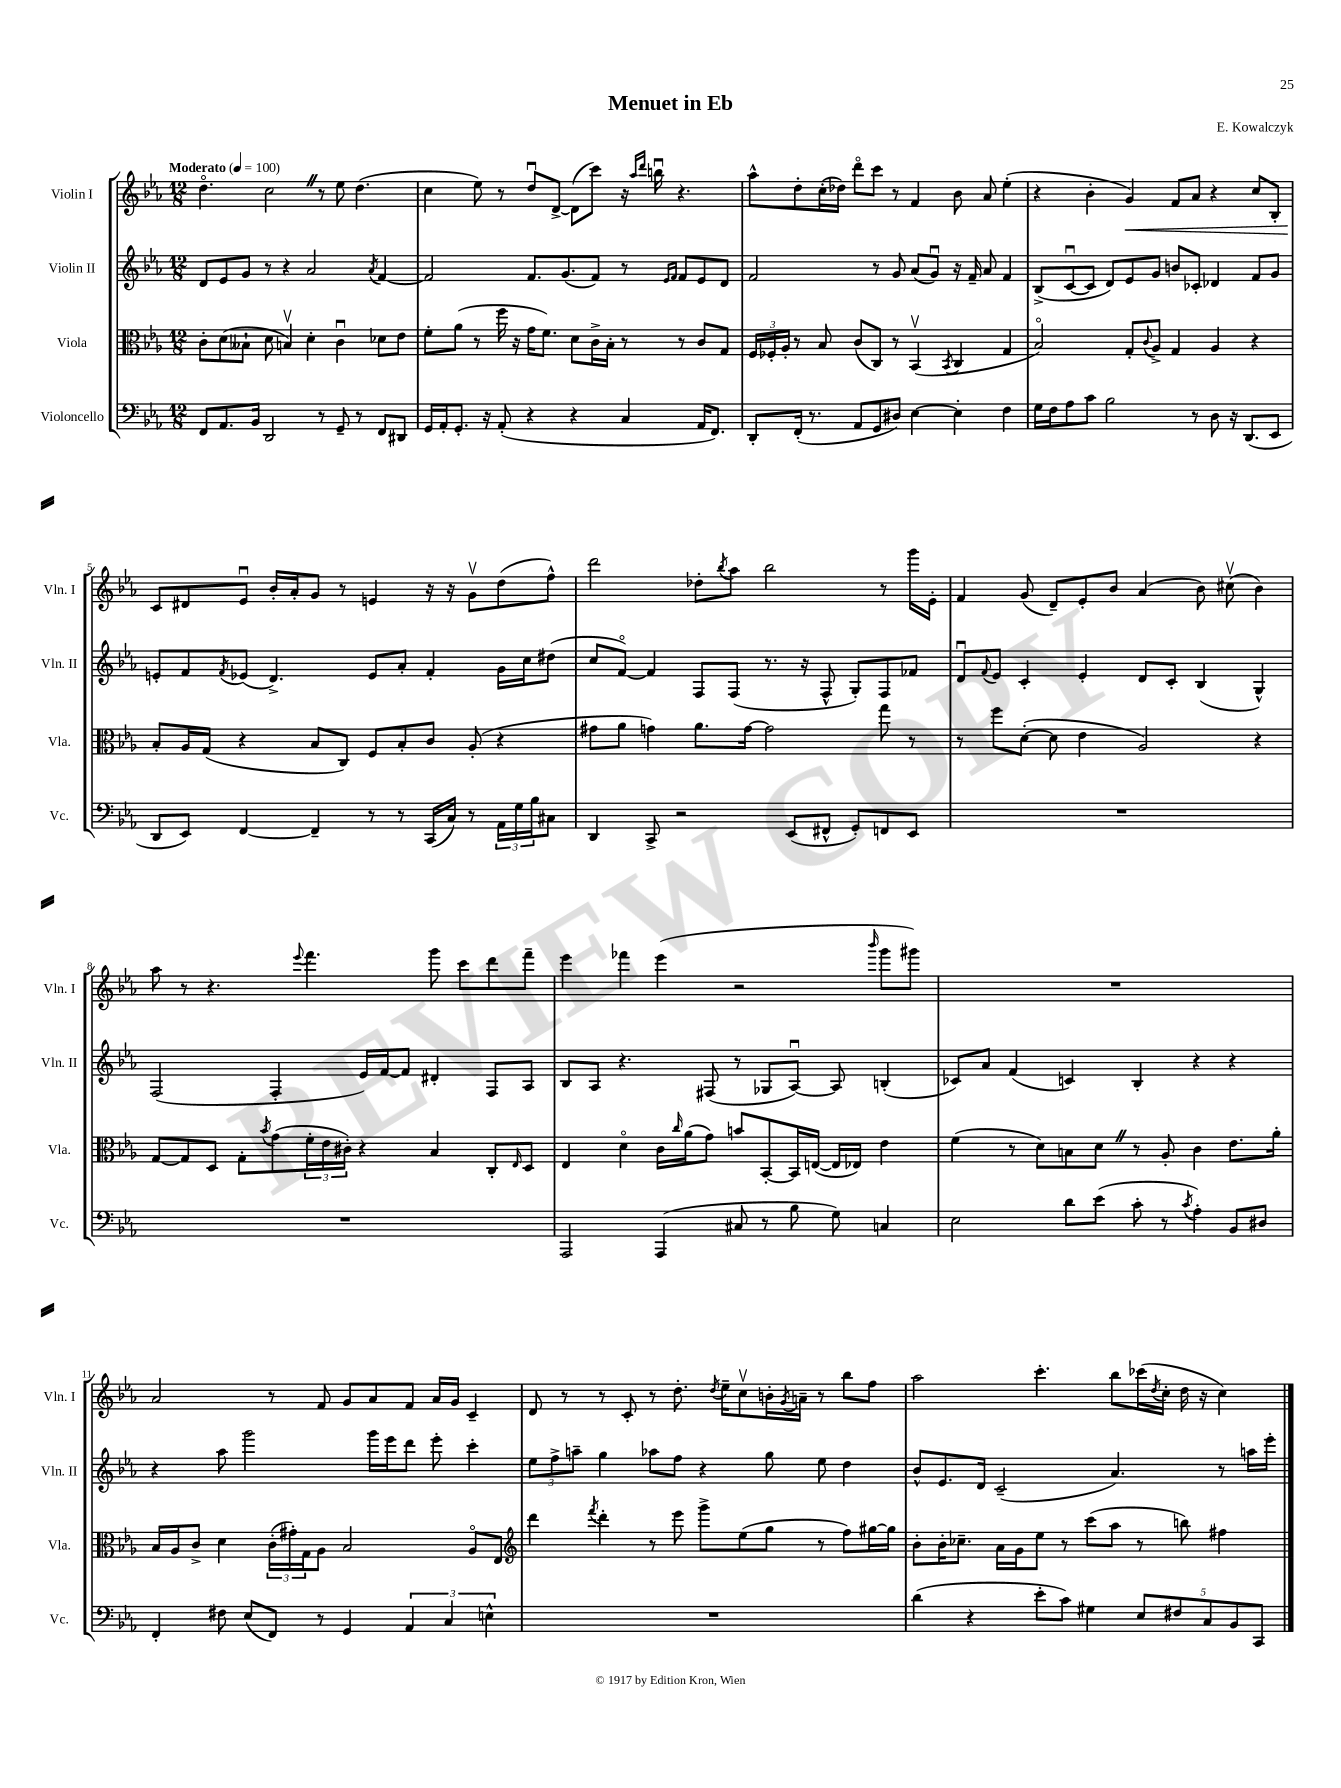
\header { title = "Menuet in Eb" composer = "E. Kowalczyk" }
<<
\new StaffGroup <<
\new Staff = "s0" \with { instrumentName = "Violin I" shortInstrumentName = "Vln. I" } {
    \clef treble \key ees \major \numericTimeSignature \time 12/8 \tempo "Moderato" 4 = 100
    d''4.\flageolet c''2 \once \override BreathingSign.text = \markup { \musicglyph "scripts.caesura.straight" } \breathe r8 ees''8 d''4.( |
    c''4 ees''8) r8 d''8\downbow d'8~-> d'8( c'''8) r16 \grace { aes''16 d'''16 } b''16\downbow r4. |
    aes''8-^ d''8-. c''16-.( des''16) d'''8\flageolet c'''8 r8 f'4 bes'8 aes'8 ees''4-.( |
    r4 bes'4-. g'4\<) f'8 aes'8 r4 c''8 bes8-. |
    c'8\! dis'8 ees'8\downbow bes'16-. aes'16-. g'8 r8 e'4 r16 r16 g'8\upbow d''8( f''8-^) |
    d'''2 des''8-. \acciaccatura { bes''8 } aes''8 bes''2 r8 g'''16 ees'16-. |
    f'4 g'8( d'8--) ees'8-. bes'8 aes'4( bes'8) cis''8\upbow( bes'4) |
    aes''8 r8 r4. \appoggiatura { ees'''8 } f'''4. g'''8 c'''8 d'''8 f'''8-- |
    ees'''4 fes'''4 ees'''4( r2 \grace { bes'''16 } g'''8 gis'''8) |
    R1. |
    aes'2 r8 f'8 g'8 aes'8 f'8 aes'16 g'16 c'4-- |
    d'8 r8 r8 c'8-. r8 d''8.-. \acciaccatura { d''8 } ees''16-- c''8\upbow b'16-. \acciaccatura { g'8 } a'16-- r8 bes''8 f''8 |
    aes''2 c'''4.-. bes''8 ces'''16( \acciaccatura { d''8 } c''16-. d''16 r16 c''4) \bar "|." |
}
\new Staff = "s1" \with { instrumentName = "Violin II" shortInstrumentName = "Vln. II" } {
    \clef treble \key ees \major \numericTimeSignature \time 12/8
    d'8 ees'8 g'8 r8 r4 aes'2 \acciaccatura { aes'8 } f'4~ |
    f'2 f'8. g'8.( f'8) r8 \grace { ees'16 f'16 } f'8 ees'8 d'8 |
    f'2 r8 g'8 aes'8( g'8\downbow) r16 f'16-- aes'8 f'4 |
    bes8->( c'8~\downbow c'8 d'8) ees'8 g'8 b'8 ces'8-. des'4 f'8 g'8 |
    e'8-. f'8 \acciaccatura { f'8 } ees'8( d'4.->) ees'8 aes'8-. f'4-. g'16 c''16 dis''8( |
    c''8 f'8~\flageolet) f'4 f8 f8( r8. r16 f8-^ g8-.) f8 fes'8 |
    d'8\downbow \appoggiatura { f'8 } ees'8 c'4-. ees'4-. d'8 c'8-. bes4( g4-^) |
    f2( f4-. ees'16) f'16~ f'8 dis'4-. f8 aes8 |
    bes8 aes8 r4. fis8( r8 ges8 aes8~\downbow) aes8 b4-.( |
    ces'8) aes'8 f'4( c'4) bes4-. r4 r4 |
    r4 aes''8 g'''2 g'''16 ees'''16 d'''8 ees'''8-. c'''4-. |
    \tuplet 3/2 { ees''8 f''8-> a''8-- } g''4 aes''8 f''8 r4 g''8 ees''8 d''4 |
    bes'8-^ ees'8. d'16 c'2--( aes'4.) r8 a''16 ees'''16-. \bar "|." |
}
\new Staff = "s2" \with { instrumentName = "Viola" shortInstrumentName = "Vla." } {
    \clef alto \key ees \major \numericTimeSignature \time 12/8
    c'8-. d'8( beses8-! d'8 b4\upbow) d'4-. c'4\downbow des'8 ees'8 |
    f'8-. aes'8( r8 f''16 r16 g'16 f'8.) d'8 c'16-> bes16-. r8 r8 c'8 g8 |
    \tuplet 3/2 { f16 fes16-. aes16-. } r8 bes8 c'8( c8) r8 bes,4\upbow( \acciaccatura { bes,8 } c4 g4 |
    bes2\flageolet) g8-. \appoggiatura { c'8 } aes8-> g4 aes4 r4 |
    bes8-. aes16 g16( r4 bes8 c8) f8 bes8-. c'8 aes8-.( r4 |
    gis'8 aes'8 g'4) aes'8. g'16~ g'2 g''8 r8 |
    r8 f''8 d'8~-.( d'8 ees'4 aes2) r4 |
    g8~ g8 d8 g8-. \acciaccatura { bes'8 } g'8( \tuplet 3/2 { f'16-. ees'16 cis'16-.) } r4 bes4 c8-. \grace { ees16 } d8 |
    ees4 d'4\flageolet c'16 \grace { c''16 } aes'16( g'8) b'8 bes,8~-. bes,16 e16~( e16 ees16) ees'4 |
    f'4( r8 d'8) b8 d'8 \once \override BreathingSign.text = \markup { \musicglyph "scripts.caesura.straight" } \breathe r8 aes8-. c'4 ees'8. aes'16-. |
    bes16 aes16 c'8-> d'4 \tuplet 3/2 { c'16-.( gis'16-.) g16 } aes8 bes2 aes8\flageolet ees8 |
    \clef treble d'''4 \acciaccatura { f'''8 } d'''4-. r8 ees'''8 g'''8-> ees''8( g''8 r8 f''8) gis''16~ gis''16 |
    bes'8-. bes'16-. ces''8.-- aes'16 g'16 ees''8 r8 c'''8( aes''8 r8 b''8) fis''4 \bar "|." |
}
\new Staff = "s3" \with { instrumentName = "Violoncello" shortInstrumentName = "Vc." } {
    \clef bass \key ees \major \numericTimeSignature \time 12/8
    f,8 aes,8. bes,16 d,2 r8 g,8-- r8 f,8 dis,8 |
    g,16 aes,16-. g,8.-. r16 aes,8-.( r4 r4 c4 aes,16 f,8.) |
    d,8-. f,16-.( r8. aes,8 g,8 dis8) ees4~ ees4-. f4 |
    g16 f16 aes8 c'8 bes2 r8 d8 r16 d,8.( ees,8 |
    d,8 ees,8) f,4~ f,4-- r8 r8 c,16( c16) r8 \tuplet 3/2 { aes,16 g16 bes16 } cis8 |
    d,4 c,8-> r2 ees,8( fis,8-^ g,8-.) f,8 ees,8 |
    R1. |
    R1. |
    aes,,2 aes,,4( cis8 r8 bes8 g8) c4 |
    ees2 d'8 ees'8( c'8-. r8 \acciaccatura { c'8 } aes4-.) bes,8 dis8 |
    f,4-. fis8 ees8( f,8) r8 g,4 \tuplet 3/2 { aes,4 c4 e4-^ } |
    R1. |
    d'4( r4 ees'8-. c'8) gis4 \tuplet 5/4 { ees8 fis8 c8 bes,8 c,8 } \bar "|." |
}
>>
>>
